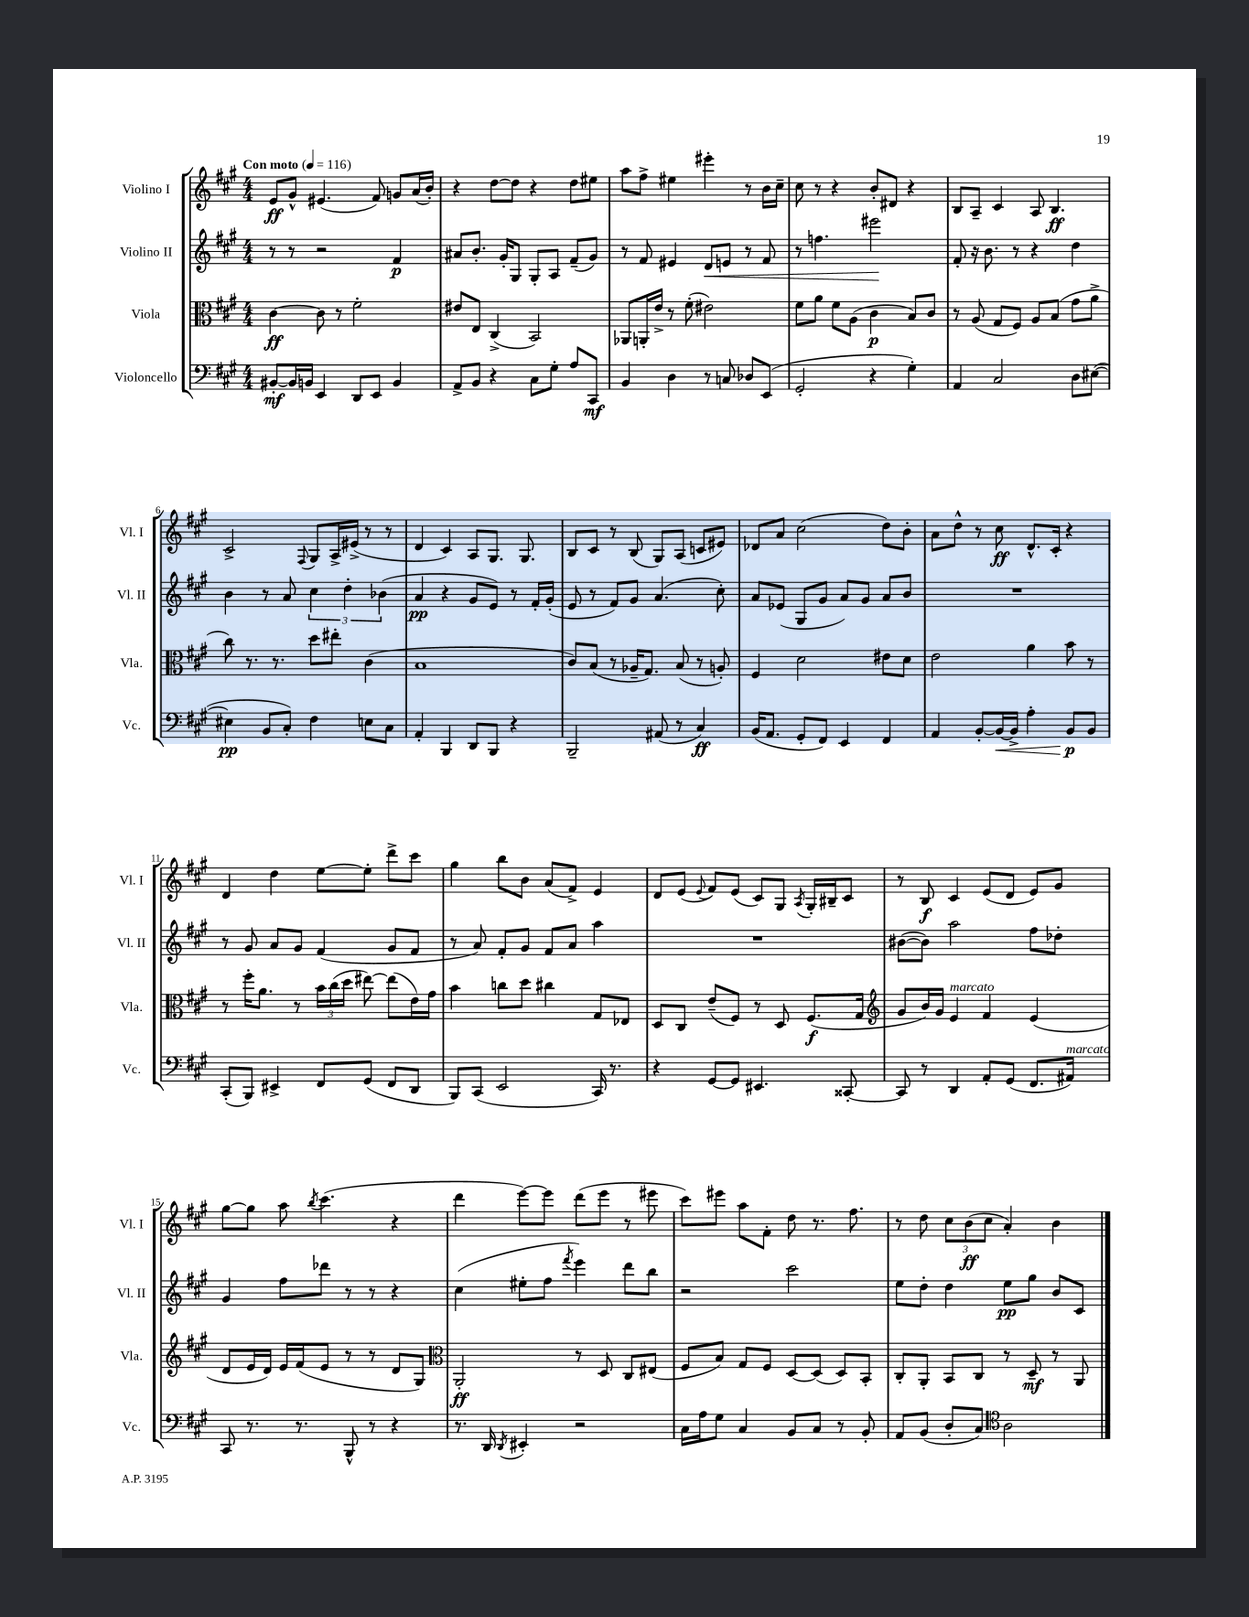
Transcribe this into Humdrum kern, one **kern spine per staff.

**kern	**dynam	**kern	**dynam	**kern	**dynam	**kern	**dynam
*part4	*part4	*part3	*part3	*part2	*part2	*part1	*part1
*staff4	*staff4	*staff3	*staff3	*staff2	*staff2	*staff1	*staff1
*I"Violoncello	*	*I"Viola	*	*I"Violino II	*	*I"Violino I	*
*I'Vc.	*	*I'Vla.	*	*I'Vl. II	*	*I'Vl. I	*
*clefF4	*	*clefC3	*	*clefG2	*	*clefG2	*
*k[f#c#g#]	*	*k[f#c#g#]	*	*k[f#c#g#]	*	*k[f#c#g#]	*
*M4/4	*	*M4/4	*	*M4/4	*	*M4/4	*
*MM116	*	*MM116	*	*MM116	*	*MM116	*
=1	=1	=1	=1	=1	=1	=1	=1
!	!	!	!	!	!	!LO:TX:a:B:t=Con moto	!
[8BB#X'/L	mf	[4c#\	ff	8r	.	8e/L	ff
16BB#/L]	.	.	.	8r	.	8g#^^/J	.
16BBn/JJ	.	.	.	.	.	.	.
4EE/	.	8c#\]	.	2r	.	(4.e#X/	.
.	.	8r	.	.	.	.	.
8DD/L	.	2f#'\	.	.	.	.	.
8EE/J	.	.	.	.	.	8f#/)	.
4BB/	.	.	.	4f#/	p	8gn/L	.
.	.	.	.	.	.	(16a/L	.
.	.	.	.	.	.	16b'/JJ)	.
=2	=2	=2	=2	=2	=2	=2	=2
8AA^/L	.	8e#X/L	.	8a#X/L	.	4r	.
8BB/J	.	8E/J	.	8.b'/J	.	.	.
4r	.	(4C#^/	.	.	.	[8dd\L	.
.	.	.	.	16g#'/KL	.	.	.
.	.	.	.	8G#/J	.	8dd\J]	.
8C#\L	.	2BB/)	.	8G#'/L	.	4r	.
8G#'\J	.	.	.	8A/J	.	.	.
8A/L	.	.	.	(8f#~/L	.	8dd\L	.
8CC#/J	mf	.	.	8g#/J)	.	8ee#X\J	.
=3	=3	=3	=3	=3	=3	=3	=3
4BB/	.	8AA-X/L	.	8r	.	8aa\L	.
.	.	16AAn'/L	.	8f#/	.	8ff#^\J	.
.	.	16e^/JJ	.	.	.	.	.
4D\	.	8r	.	4e#X/	.	4ee#X\	.
.	.	(8f#'\	.	.	.	.	.
!	!	!	!	!	!LO:HP:b	!	!
8r	.	2e#X\)	.	8d/L	<	4eee#X'\	.
8Cn/	.	.	.	8en/J	.	.	.
8D-X/L	.	.	.	8r	.	8r	.
(8EE/J	.	.	.	8f#/	.	16b\LL	.
.	.	.	.	.	.	16cc#~\JJ	.
=4	=4	=4	=4	=4	=4	=4	=4
2GG#'/	.	8f#\L	.	8r	.	8cc#\	.
.	.	8a\J	.	4.ffn\	.	8r	.
.	.	8f#\L	.	.	.	4r	.
.	.	(8A\J	.	.	.	.	.
4r	.	4c#\	p	2eee#X\	.	8b'/L	.
.	.	.	.	.	.	8d#X/J	.
4G#'\)	.	8B/L)	.	.	.	4r	.
.	.	8c#/J	.	.	.	.	.
.	.	.	.	.	[	.	.
=5	=5	=5	=5	=5	=5	=5	=5
4AA/	.	8r	.	8f#'/	.	8B/L	.
.	.	(8A/	.	16r	.	8A~/J	.
.	.	.	.	8.b\	.	.	.
2C#/	.	8G#/L	.	.	.	4c#/	.
.	.	8F#/J)	.	8r	.	.	.
.	.	8A/L	.	4r	.	8A/	.
.	.	(8B/J	.	.	.	4.B/	ff
8D\L	.	8g#\L	.	4dd\	.	.	.
([8E#X\J	.	8a^\J	.	.	.	.	.
!!LO:LB:g=z
=6	=6	=6	=6	=6	=6	=6	=6
4E#X\]	pp	8cc#\)	.	4b\	.	2c#^/	.
.	.	8.r	.	.	.	.	.
8BB/L	.	.	.	8r	.	.	.
.	.	8.r	.	.	.	.	.
8C#'/J)	.	.	.	8a/	.	.	.
.	.	.	.	.	.	8qqF#/	.
4F#\	.	8dd\L	.	6cc#\	.	8G#/L	.
.	.	8ee#X'\J	.	.	.	16A^/L	.
.	.	.	.	6dd'\	.	.	.
.	.	.	.	.	.	(16e#X^/JJ	.
8En\L	.	(4c#\	.	.	.	8r	.
.	.	.	.	(6b-X\	.	.	.
8C#\J	.	.	.	.	.	8r	.
=7	=7	=7	=7	=7	=7	=7	=7
4AA'/	.	1B	.	4a/	pp	4d/	.
4BBB/	.	.	.	4r	.	4c#/)	.
8DD/L	.	.	.	8g#/L	.	8A/L	.
8BBB/J	.	.	.	8e/J)	.	8.G#/J	.
4r	.	.	.	8r	.	.	.
.	.	.	.	.	.	8.G#/	.
.	.	.	.	16f#'/LL	.	.	.
.	.	.	.	(16g#'/JJ	.	.	.
=8	=8	=8	=8	=8	=8	=8	=8
2BBB~/	.	8c#/L)	.	8e/	.	8B/L	.
.	.	(8B/J	.	8r	.	8c#/J	.
.	.	8r	.	8f#/L)	.	8r	.
.	.	16A-X~/KL	.	8g#/J	.	(8B/	.
.	.	8.G#/J)	.	.	.	.	.
(8AA#X/	.	.	.	(4.a/	.	8G#/L)	.
8r	.	(8B/	.	.	.	(8A/J	.
4C#/)	ff	8r	.	.	.	8cn/L	.
.	.	8An'/)	.	8cc#'\)	.	8e#X/J)	.
=9	=9	=9	=9	=9	=9	=9	=9
(16BB/KL	.	4F#/	.	8a/L	.	8d-X/L	.
8.AA/J	.	.	.	.	.	.	.
.	.	.	.	(8e-X/J	.	8a/J	.
8GG#'/L	.	2d\	.	8G#/L	.	(2cc#\	.
8FF#/J)	.	.	.	8g#/J	.	.	.
4EE/	.	.	.	8a/L)	.	.	.
.	.	.	.	8g#/J	.	.	.
4FF#/	.	8e#X\L	.	8a/L	.	8dd\L)	.
.	.	8d\J	.	8b/J	.	8b'\J	.
=10	=10	=10	=10	=10	=10	=10	=10
4AA/	.	2e\	.	1r	.	8a\L	.
.	.	.	.	.	.	8dd^^\J	.
[8BB'/L	.	.	.	.	.	8r	.
!	!LO:HP:b	!	!	!	!	!	!
16BB/L_	<	.	.	.	.	8cc#\	ff
16BB^/JJ]	.	.	.	.	.	.	.
4A'\	.	4a\	.	.	.	8.d^^/L	.
.	.	.	.	.	.	16c#'/Jk	.
8BB/L	p	8b\	.	.	.	4r	.
8BB/J	[	8r	.	.	.	.	.
!!LO:LB:g=z
=11	=11	=11	=11	=11	=11	=11	=11
(8CC#'/L	.	8r	.	8r	.	4d/	.
8BBB/J)	.	16ff#'\KL	.	8g#/	.	.	.
.	.	8.a\J	.	.	.	.	.
4EE#X^/	.	.	.	8a/L	.	4dd\	.
.	.	8r	.	8g#/J	.	.	.
8FF#/L	.	24b\LL	.	(4f#/	.	[8ee\L	.
.	.	(24cc#\	.	.	.	.	.
.	.	24dd\JJ	.	.	.	.	.
(8GG#/J	.	[8ee#X\)	.	.	.	8ee'\J]	.
8FF#/L	.	(8ee#\L]	.	8g#/L	.	8ddd^\L	.
8DD/J	.	16e\L)	.	8f#/J	.	8ccc#\J	.
.	.	16g#\JJ	.	.	.	.	.
=12	=12	=12	=12	=12	=12	=12	=12
8BBB/L)	.	4b\	.	8r	.	4gg#\	.
(8CC#/J	.	.	.	8a/)	.	.	.
2EE/	.	8ccn\L	.	8f#'/L	.	8bb\L	.
.	.	8dd\J	.	8g#/J	.	8b\J	.
.	.	4cc#X\	.	8f#/L	.	(8a/L	.
.	.	.	.	8a/J	.	8f#^/J)	.
16CC#/)	.	8G#/L	.	4aa\	.	4e/	.
8.r	.	.	.	.	.	.	.
.	.	8E-X/J	.	.	.	.	.
=13	=13	=13	=13	=13	=13	=13	=13
4r	.	8D/L	.	1r	.	8d/L	.
.	.	8C#/J	.	.	.	(8e/J	.
.	.	.	.	.	.	8qqe/	.
[8GG#/L	.	(8e~/L	.	.	.	8f#/L)	.
8GG#/J]	.	8F#/J)	.	.	.	(8e/J	.
4.EE#X/	.	8r	.	.	.	8c#/L)	.
.	.	8D/	.	.	.	8G#/J	.
.	.	.	.	.	.	8qA/	.
.	.	(8.F#/L	f	.	.	16G#'/LL	.
.	.	.	.	.	.	16B#X~/J	.
[8CC##X'/	.	.	.	.	.	8c#/J	.
.	.	16G#/Jk	.	.	.	.	.
=14	=14	=14	=14	=14	=14	=14	=14
*	*	*clefG2	*	*	*	*	*
8CC##/]	.	8g#/L	.	([8b#X\L	.	8r	.
8r	.	16b/L)	.	8b#\J])	.	8B/	f
.	.	16g#/JJ	.	.	.	.	.
!	!	!LO:TX:a:i:t=marcato	!	!	!	!	!
4DD/	.	4e/	.	2aa\	.	4c#/	.
8AA'/L	.	4f#/	.	.	.	(8e/L	.
(8GG#/J	.	.	.	.	.	8d/J	.
8.FF#/L	.	(4e/	.	8ff#\L	.	8e/L)	.
.	.	.	.	8dd-X'\J	.	8g#/J	.
!LO:TX:a:i:t=marcato	!	!	!	!	!	!	!
16AA#X/Jk)	.	.	.	.	.	.	.
!!LO:LB:g=z
=15	=15	=15	=15	=15	=15	=15	=15
8CC#/	.	8d/L	.	4g#/	.	[8gg#\L	.
8.r	.	16e/L	.	.	.	8gg#\J]	.
.	.	16d/JJ)	.	.	.	.	.
.	.	16e/LL	.	8ff#\L	.	8aa\	.
8.r	.	(16f#/J	.	.	.	.	.
.	.	.	.	.	.	8qbb/	.
.	.	8e/J	.	8ddd-X\J	.	(4.ccc#\	.
8BBB^^/	.	8r	.	8r	.	.	.
8r	.	8r	.	8r	.	.	.
4r	.	8d/L	.	4r	.	4r	.
.	.	8G#/J)	.	.	.	.	.
=16	=16	=16	=16	=16	=16	=16	=16
*	*	*clefC3	*	*	*	*	*
8.r	.	2AA'/	ff	(4cc#\	.	4ddd\	.
16DD/	.	.	.	.	.	.	.
8qDD/	.	.	.	.	.	.	.
4EE#X'/	.	.	.	8ee#X'\L	.	[8eee\L)	.
.	.	.	.	8ff#\J	.	8eee\J]	.
.	.	.	.	8qfff#/	.	.	.
2r	.	8r	.	4eee\)	.	(8ddd\L	.
.	.	8D/	.	.	.	8eee\J	.
.	.	8C#/L	.	8ddd\L	.	8r	.
.	.	(8E#X/J	.	8bb\J	.	8eee#X\	.
=17	=17	=17	=17	=17	=17	=17	=17
16C#\LL	.	8F#/L	.	2r	.	8ccc#\L)	.
16A\J	.	.	.	.	.	.	.
8G#\J	.	8B/J)	.	.	.	8eee#X\J	.
4C#/	.	8G#/L	.	.	.	8aa\L	.
.	.	8F#/J	.	.	.	8f#'\J	.
8BB/L	.	[8D/L	.	2ccc#\	.	8dd\	.
8C#/J	.	(8D/J]	.	.	.	8.r	.
8r	.	8D/L)	.	.	.	.	.
.	.	.	.	.	.	8.ff#\	.
8BB'/	.	8BB'/J	.	.	.	.	.
=18	=18	=18	=18	=18	=18	=18	=18
8AA/L	.	8C#'/L	.	8ee\L	.	8r	.
(8BB/J	.	8AA'/J	.	8dd'\J	.	8dd\	.
8D'/L	.	8BB/L	.	4dd\	.	12cc#\L	.
.	.	.	.	.	.	(12b\	ff
8C#/J)	.	8C#/J	.	.	.	.	.
.	.	.	.	.	.	12cc#\J	.
*clefC4	*	*	*	*	*	*	*
2A\	.	8r	.	8ee\L	pp	4a'/)	.
.	.	8D~/	mf	8gg#\J	.	.	.
.	.	8r	.	8b/L	.	4b\	.
.	.	8AA/	.	8c#/J	.	.	.
==	==	==	==	==	==	==	==
*-	*-	*-	*-	*-	*-	*-	*-
